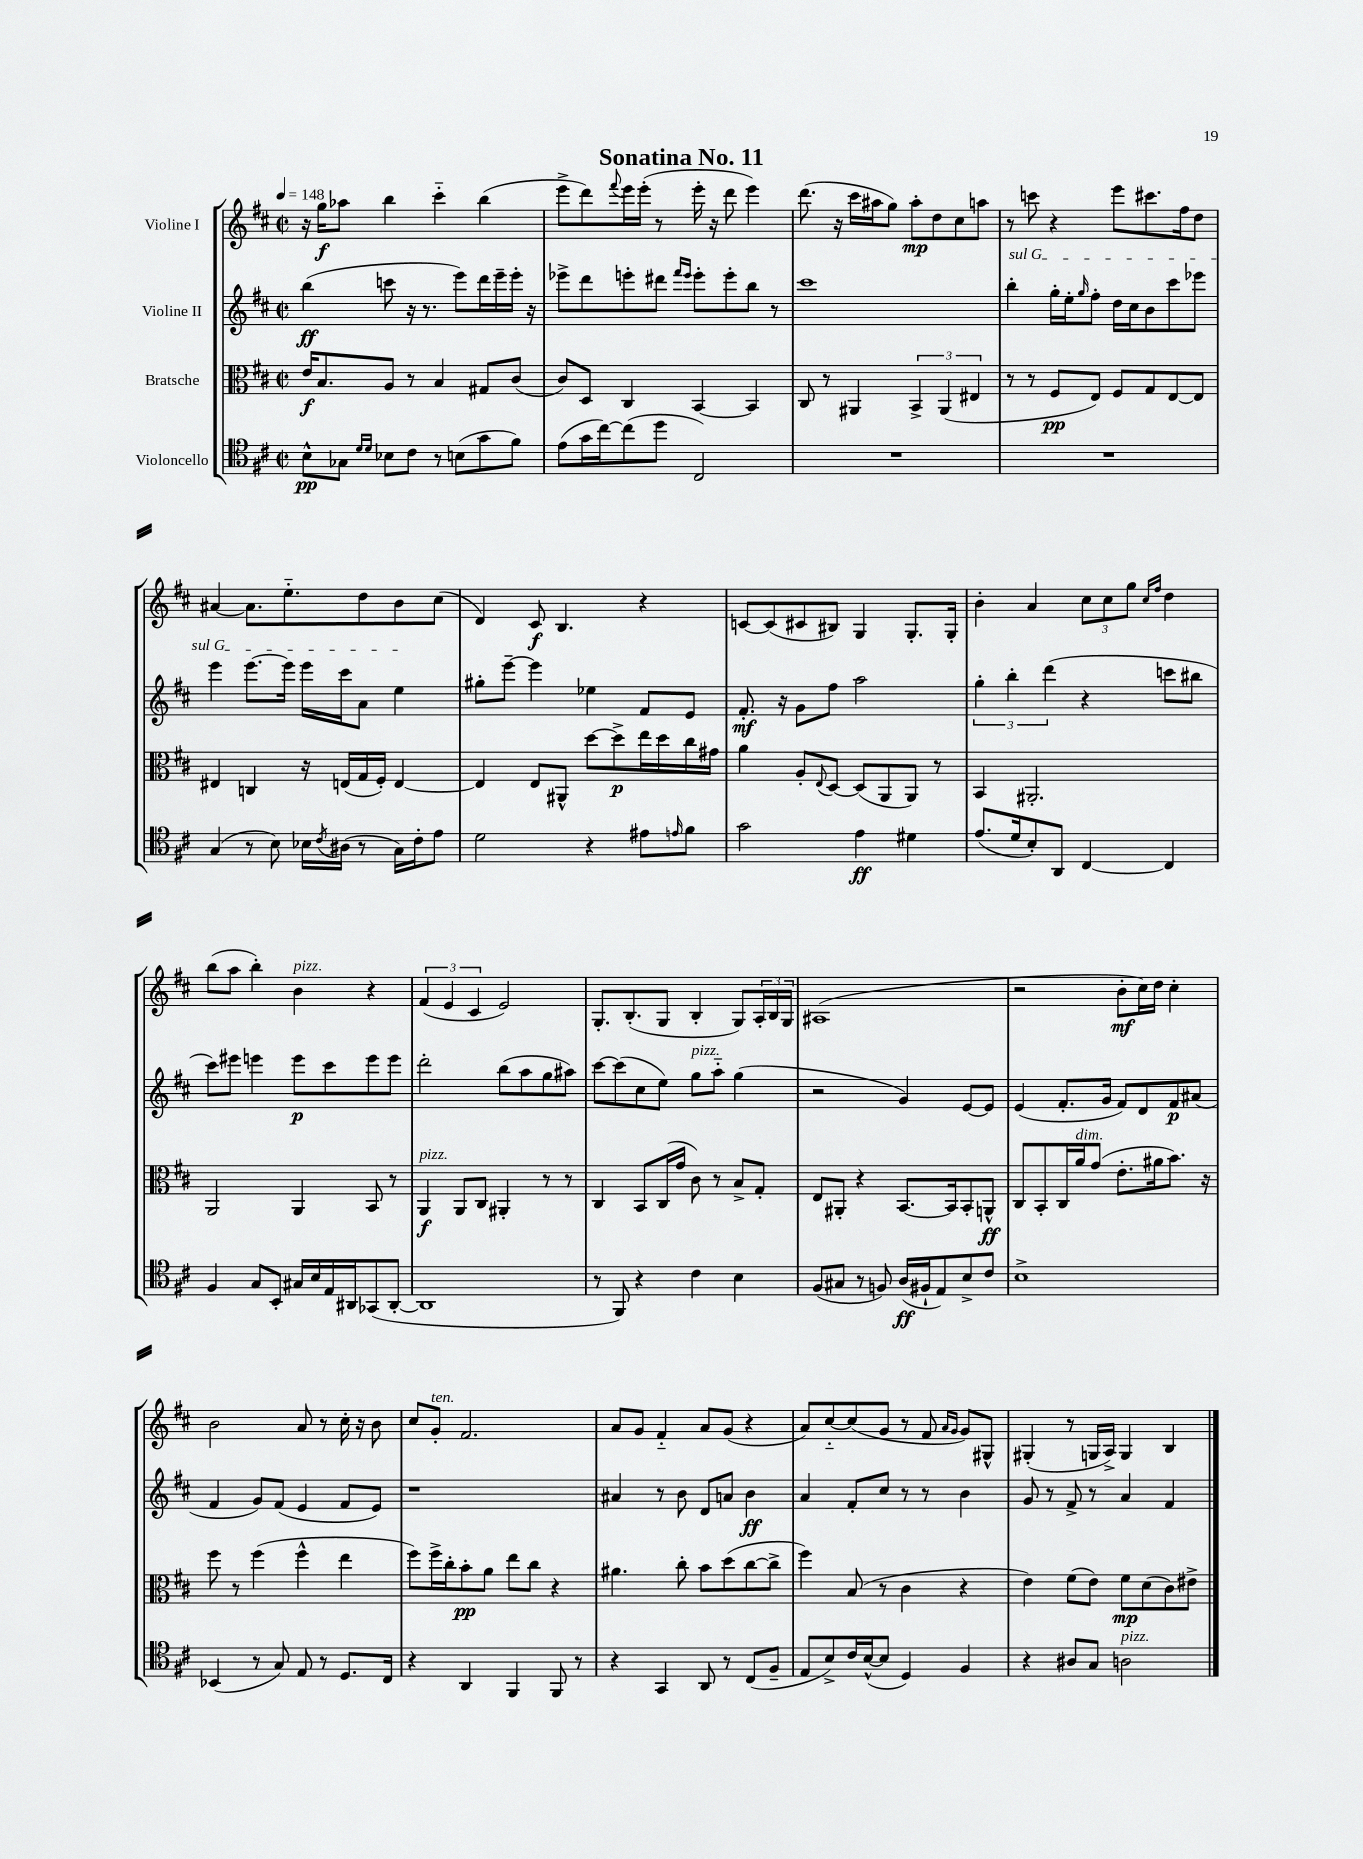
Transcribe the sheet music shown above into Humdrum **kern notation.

**kern	**dynam	**kern	**dynam	**kern	**dynam	**kern	**dynam
*part4	*part4	*part3	*part3	*part2	*part2	*part1	*part1
*staff4	*staff4	*staff3	*staff3	*staff2	*staff2	*staff1	*staff1
*I"Violoncello	*	*I"Bratsche	*	*I"Violine II	*	*I"Violine I	*
*clefC4	*	*clefC3	*	*clefG2	*	*clefG2	*
*k[f#c#]	*	*k[f#c#]	*	*k[f#c#]	*	*k[f#c#]	*
*M2/2	*	*M2/2	*	*M2/2	*	*M2/2	*
*met(c|)	*	*met(c|)	*	*met(c|)	*	*met(c|)	*
*MM148	*	*MM148	*	*MM148	*	*MM148	*
=1	=1	=1	=1	=1	=1	=1	=1
8B^^\L	pp	16e/KL	f	(4bb\	ff	16r	.
.	.	8.B/	.	.	.	16gg\KL	f
8G-X\J	.	.	.	.	.	8aa-X\J	.
16qqd/LL	.	.	.	.	.	.	.
16qqd/JJ	.	.	.	.	.	.	.
8B-X\L	.	8A/J	.	8cccn\	.	4bb\	.
8c#\J	.	8r	.	16r	.	.	.
.	.	.	.	8.r	.	.	.
8r	.	4B/	.	.	.	4ccc#\	.
(8Bn\L	.	.	.	8eee\L)	.	.	.
8g\	.	8G#X/L	.	16ddd\L	.	(4bb\	.
.	.	.	.	16eee~\	.	.	.
8f#\J)	.	(8c#/J	.	16eee'\JJ	.	.	.
.	.	.	.	16r	.	.	.
=2	=2	=2	=2	=2	=2	=2	=2
(8e\L	.	8c#/L)	.	8eee-X^\L	.	8eee^\L	.
16g\L	.	8D/J	.	8ddd\	.	8ddd\)	.
[16cc#\J)	.	.	.	.	.	.	.
.	.	.	.	.	.	8qqfff#/	.
(8cc#\]	.	4C#/	.	8eeen'\	.	16eee\L	.
.	.	.	.	.	.	(16eee'\JJ	.
8dd\J	.	.	.	8ddd#X\J	.	8r	.
.	.	.	.	16qqfff#/LL	.	.	.
.	.	.	.	16qqeee/JJ	.	.	.
2C#/)	.	[4BB/	.	8eee'\L	.	16eee'\	.
.	.	.	.	.	.	16r	.
.	.	.	.	8eee'\	.	8ddd\	.
.	.	4BB/]	.	8bb\J	.	4eee\)	.
.	.	.	.	8r	.	.	.
=3	=3	=3	=3	=3	=3	=3	=3
1r	.	8C#/	.	1ccc#	.	(8.ddd\	.
.	.	8r	.	.	.	.	.
.	.	.	.	.	.	16r	.
.	.	4AA#X/	.	.	.	16ccc#\LL	.
.	.	.	.	.	.	16aa#X\J	.
.	.	.	.	.	.	8gg\J)	.
.	.	6BB^/	.	.	.	8aa#'\L	mp
.	.	.	.	.	.	8dd\	.
.	.	(6AA#/	.	.	.	.	.
.	.	.	.	.	.	8cc#\	.
.	.	6E#X/	.	.	.	.	.
.	.	.	.	.	.	8aan\J	.
=4	=4	=4	=4	=4	=4	=4	=4
!	!	!	!	!LO:TX:a:i:t=sul G	!	!	!
1r	.	8r	.	4bb'\	.	8r	.
.	.	8r	.	.	.	8cccn\	.
.	.	8F#/L	pp	16gg'\LL	.	4r	.
.	.	.	.	16ee'\J	.	.	.
.	.	.	.	16qqgg/	.	.	.
.	.	8E/J)	.	8ff#'\J	.	.	.
.	.	8F#/L	.	16dd\LL	.	8eee\L	.
.	.	.	.	16cc#\J	.	.	.
.	.	8G/	.	8b\	.	8.ccc#X\	.
.	.	[8E/	.	8ccc#\	.	.	.
.	.	.	.	.	.	16ff#\k	.
.	.	8E/J]	.	8eee-X\J	.	8dd\J	.
!!LO:LB:g=z
=5	=5	=5	=5	=5	=5	=5	=5
(4G/	.	4E#X/	.	4eee\	.	[4a#X/	.
8r	.	4Cn/	.	[8.eee\L	.	8.a#\L]	.
8B\)	.	.	.	.	.	.	.
.	.	.	.	16eee\Jk]	.	8.ee\	.
16B-X\LL	.	16r	.	16eee\LL	.	.	.
8qc#/	.	.	.	.	.	.	.
(16A#X\JJ	.	(16En/LL	.	16ccc#\J	.	.	.
8r	.	16G/	.	8a\J	.	8dd\	.
.	.	16F#'/JJ)	.	.	.	.	.
16G\LL)	.	[4E/	.	4ee\	.	8b\	.
16c#'\J	.	.	.	.	.	.	.
8e\J	.	.	.	.	.	(8cc#\J	.
=6	=6	=6	=6	=6	=6	=6	=6
2d\	.	4E/]	.	8gg#X'\L	.	4d/)	.
.	.	.	.	[8eee~\J	.	.	.
.	.	8E/L	.	4eee\]	.	8c#/	f
.	.	8AA#X^^/J	.	.	.	4.B/	.
4r	.	[8dd\L	.	4ee-X\	.	.	.
.	.	8dd^\]	p	.	.	.	.
8e#X\L	.	16ee\L	.	8f#/L	.	4r	.
.	.	16dd\	.	.	.	.	.
16qqen/	.	.	.	.	.	.	.
8f#\J	.	16cc#\	.	8e/J	.	.	.
.	.	16g#X\JJ	.	.	.	.	.
=7	=7	=7	=7	=7	=7	=7	=7
2g\	.	4a\	.	8.f#'/	mf	[8cn/L	.
.	.	.	.	.	.	(8c/]	.
.	.	.	.	16r	.	.	.
.	.	8A'/L	.	8g\L	.	8c#X/	.
.	.	8qqE/	.	.	.	.	.
.	.	[8D/J	.	8ff#\J	.	8B#X/J)	.
4e\	ff	(8D/L]	.	2aa\	.	4G/	.
.	.	8AA/	.	.	.	.	.
4d#X\	.	8AA/J)	.	.	.	8.G'/L	.
.	.	8r	.	.	.	.	.
.	.	.	.	.	.	16G'/Jk	.
=8	=8	=8	=8	=8	=8	=8	=8
(8.e/L	.	4BB/	.	6gg'\	.	4b'\	.
.	.	.	.	6bb'\	.	.	.
16d/k	.	.	.	.	.	.	.
8B'/)	.	2.AA#X'/	.	.	.	4a/	.
.	.	.	.	(6ddd\	.	.	.
8AA/J	.	.	.	.	.	.	.
[4C#/	.	.	.	4r	.	12cc#\L	.
.	.	.	.	.	.	12cc#\	.
.	.	.	.	.	.	12gg\J	.
.	.	.	.	.	.	16qqcc#/LL	.
.	.	.	.	.	.	16qqff#/JJ	.
4C#/]	.	.	.	8cccn\L	.	4dd\	.
.	.	.	.	8bb#X\J	.	.	.
!!LO:LB:g=z
=9	=9	=9	=9	=9	=9	=9	=9
4F#/	.	2AA/	.	8ccc#\L)	.	(8bb\L	.
.	.	.	.	8eee#X\J	.	8aa\J	.
8G/L	.	.	.	4eeen\	.	4bb'\)	.
8BB'/J	.	.	.	.	.	.	.
!	!	!	!	!	!	!LO:TX:a:i:t=pizz.	!
16G#X/LL	.	4AA/	.	8eee\L	p	4b\	.
16B/	.	.	.	.	.	.	.
16E/	.	.	.	8ccc#\	.	.	.
16AA#X/J	.	.	.	.	.	.	.
(8GG-X/	.	8BB/	.	8eee\	.	4r	.
[8AA#'/J	.	8r	.	8eee\J	.	.	.
=10	=10	=10	=10	=10	=10	=10	=10
!	!	!LO:TX:a:i:t=pizz.	!	!	!	!	!
1AA#]	.	4AA/	f	2ddd'\	.	(6f#/	.
.	.	.	.	.	.	6e/	.
.	.	8AA/L	.	.	.	.	.
.	.	.	.	.	.	6c#/	.
.	.	8C#/J	.	.	.	.	.
.	.	4AA#X'/	.	(8bb\L	.	2e/)	.
.	.	.	.	8aa\	.	.	.
.	.	8r	.	8gg\	.	.	.
.	.	8r	.	8aa#X\J)	.	.	.
=11	=11	=11	=11	=11	=11	=11	=11
8r	.	4C#/	.	[8ccc#\L	.	8.G'/L	.
8FF#/)	.	.	.	(8ccc#\]	.	.	.
.	.	.	.	.	.	(8.B'/	.
4r	.	8BB/L	.	8cc#\	.	.	.
.	.	(16C#/L	.	8ee\J)	.	8G/J	.
.	.	16g/JJ	.	.	.	.	.
!	!	!	!	!LO:TX:a:i:t=pizz.	!	!	!
4c#\	.	8c#\)	.	8gg\L	.	4B'/	.
.	.	8r	.	8aa\J	.	.	.
4B\	.	8B^/L	.	(4gg\	.	8G/L)	.
.	.	8G'/J	.	.	.	24A'/L	.
.	.	.	.	.	.	24B/	.
.	.	.	.	.	.	24G/JJ	.
=12	=12	=12	=12	=12	=12	=12	=12
(8F#/L	.	8E/L	.	2r	.	(1A#X	.
8G#X/J	.	8AA#X'/J	.	.	.	.	.
8r	.	4r	.	.	.	.	.
8Fn/)	.	.	.	.	.	.	.
(16A/LL	ff	[8.BB/L	.	4g/)	.	.	.
16F#X`/J	.	.	.	.	.	.	.
8E/)	.	.	.	.	.	.	.
.	.	16BB/k]	.	.	.	.	.
8B^/	.	8BB'/	.	[8e/L	.	.	.
8c#/J	.	8AAn^^/J	ff	8e/J]	.	.	.
=13	=13	=13	=13	=13	=13	=13	=13
1B^	.	8C#/L	.	(4e/	.	2r	.
.	.	8BB'/	.	.	.	.	.
.	.	16C#/L	.	8.f#'/L	.	.	.
!	!	!LO:TX:a:i:t=dim.	!	!	!	!	!
.	.	16a/J	.	.	.	.	.
.	.	(8g/J	.	.	.	.	.
.	.	.	.	16g/Jk	.	.	.
.	.	8.e'\L	.	8f#/L)	.	8b'\L	mf
.	.	.	.	8d/	.	16cc#\L)	.
.	.	16a#X\k	.	.	.	16dd\JJ	.
.	.	8.b\J)	.	8f#/	p	4cc#'\	.
.	.	.	.	(8a#X/J	.	.	.
.	.	16r	.	.	.	.	.
!!LO:LB:g=z
=14	=14	=14	=14	=14	=14	=14	=14
(4BB-X/	.	8ff#\	.	4f#/	.	2b\	.
.	.	8r	.	.	.	.	.
8r	.	(4ff#\	.	8g/L)	.	.	.
8G/)	.	.	.	(8f#/J	.	.	.
8E/	.	4ff#^^\	.	4e/	.	8a/	.
8r	.	.	.	.	.	8r	.
8.D/L	.	4ee\	.	8f#/L	.	16cc#'\	.
.	.	.	.	.	.	16r	.
.	.	.	.	8e/J)	.	8b\	.
16C#/Jk	.	.	.	.	.	.	.
=15	=15	=15	=15	=15	=15	=15	=15
4r	.	8ff#\L)	.	1r	.	8cc#/L	.
!	!	!	!	!	!	!LO:TX:a:i:t=ten.	!
.	.	16ff#^\L	.	.	.	8g'/J	.
.	.	16cc#'\J	.	.	.	.	.
4AA/	.	8b'\	pp	.	.	2.f#/	.
.	.	8a\J	.	.	.	.	.
4FF#/	.	8ee\L	.	.	.	.	.
.	.	8cc#\J	.	.	.	.	.
8FF#/	.	4r	.	.	.	.	.
8r	.	.	.	.	.	.	.
=16	=16	=16	=16	=16	=16	=16	=16
4r	.	4.a#X\	.	4a#X/	.	8a/L	.
.	.	.	.	.	.	8g/J	.
4GG/	.	.	.	8r	.	4f#/	.
.	.	8cc#'\	.	8b\	.	.	.
8AA/	.	8b\L	.	8d/L	.	8a/L	.
8r	.	(8dd\	.	8an/J	.	(8g/J	.
(8C#/L	.	[8cc#\	.	4b\	ff	4r	.
8F#~/J	.	8cc#^\J]	.	.	.	.	.
=17	=17	=17	=17	=17	=17	=17	=17
8E/L	.	4ff#\)	.	4a/	.	8a/L)	.
8B^/)	.	.	.	.	.	[8cc#/	.
16c#/L	.	(8B/	.	8f#'/L	.	(8cc#/]	.
([16B^^/J	.	.	.	.	.	.	.
8B/J]	.	8r	.	8cc#/J	.	8g/J	.
4D/)	.	4c#\	.	8r	.	8r	.
.	.	.	.	8r	.	8f#/	.
.	.	.	.	.	.	16qqa/LL	.
.	.	.	.	.	.	16qqg/JJ	.
4F#/	.	4r	.	4b\	.	8g/L)	.
.	.	.	.	.	.	8G#X^^/J	.
=18	=18	=18	=18	=18	=18	=18	=18
4r	.	4e\)	.	8g/	.	(4G#X'/	.
.	.	.	.	8r	.	.	.
8A#X/L	.	(8f#\L	.	8f#^/	.	8r	.
8G/J	.	8e\J)	.	8r	.	16Gn/LL	.
.	.	.	.	.	.	16A^/JJ)	.
!LO:TX:a:i:t=pizz.	!	!	!	!	!	!	!
2An\	.	8f#\L	mp	4a/	.	4G/	.
.	.	(8d\	.	.	.	.	.
.	.	8c#\)	.	4f#/	.	4B/	.
.	.	8e#X^\J	.	.	.	.	.
==	==	==	==	==	==	==	==
*-	*-	*-	*-	*-	*-	*-	*-
